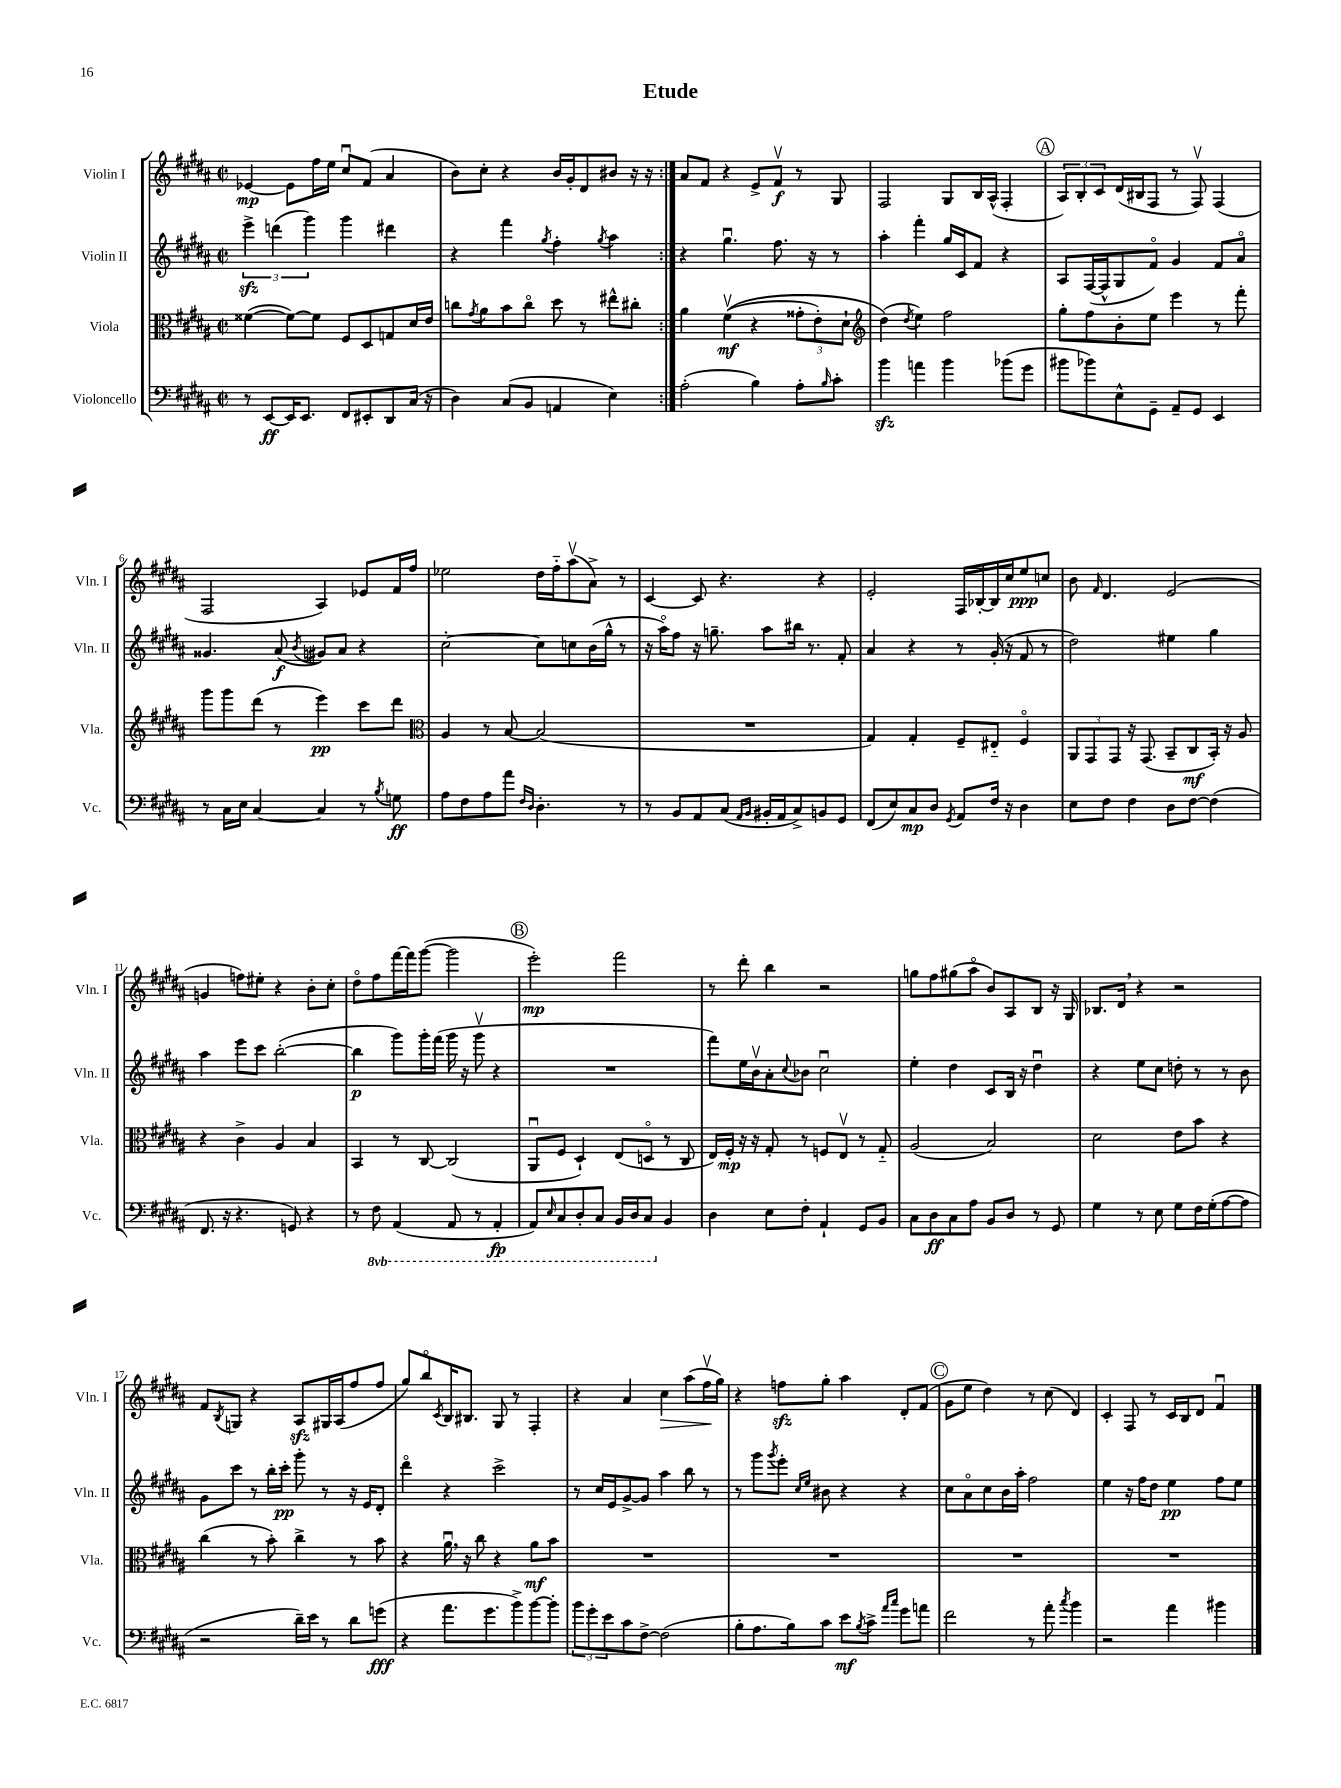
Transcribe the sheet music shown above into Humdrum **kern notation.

**kern	**kern	**kern	**kern
*staff4	*staff3	*staff2	*staff1
*clefF4	*clefC3	*clefG2	*clefG2
*k[f#c#g#d#a#]	*k[f#c#g#d#a#]	*k[f#c#g#d#a#]	*k[f#c#g#d#a#]
*M2/2	*M2/2	*M2/2	*M2/2
*met(c|)	*met(c|)	*met(c|)	*met(c|)
8r	([4f##	6eee^	[4e-
[8EE	.	.	.
.	.	(6ddd	.
16EE]	8f##_)	.	8e-]
8.EE	.	.	.
.	.	6ggg#)	.
.	8f##]	.	16ff#
.	.	.	16ee
8FF#	8F#	4ggg#	8cc#u
8EE#'	8D#	.	(8f#
8DD#	8G	4ddd#	4a#
(16C#	16d#	.	.
16r	16e	.	.
=	=	=	=
4D#)	8cc	4r	8b)
.	8qg#	.	.
.	8a#	.	8cc#'
(8C#	8b	4fff#	4r
8BB	8cco	.	.
.	.	8qgg#	.
4AA	8dd#	4ff#'	16b
.	.	.	16g#'
.	8r	.	8d#
.	.	8qgg#	.
4E)	8ee#^^	4aa#	8b#
.	8cc#'	.	16r
.	.	.	16r
=:|!	=:|!	=:|!	=:|!
(2A#'	4a#	4r	8a#
.	.	.	8f#
.	&((4f#v	4.gg#u	4r
4B)	4r	.	8e^
.	.	8.ff#	8f#v
8A#'	12g##'	.	8r
.	.	16r	.
.	12e')	.	.
16qqB	.	.	.
8c#'	.	8r	8G#
.	12d#`	.	.
=	=	=	=
*	*clefG2	*	*
4b	(4dd#&)	4aa#'	2F#
.	8qdd#	.	.
4a	4ee)	4fff#'	.
4b	2ff#	16gg#	8G#
.	.	16c#	.
.	.	8f#	16B
.	.	.	(16A#^^
(8b-	.	4r	4F#'
8g#	.	.	.
=	=	=	=
8b#	8gg#'	8A#	12A#)
.	.	.	12B'
8b-)	8ff#	([16F#	.
.	.	.	12c#
.	.	16F#^^]	.
8E^^	8b'	8G#	(16d#
.	.	.	16B#
8GG#~	8ee	8f#o)	8F#
8AA#~	4eee	4g#	8r
8GG#	.	.	8F#v)
4EE	8r	8f#	(4F#
.	8fff#'	8a#o	.
=	=	=	=
8r	8ggg#	4.g##	2F#
16C#	8ggg#	.	.
16E	.	.	.
[4C#	(8ddd#	.	.
.	8r	(8a#	.
.	.	8qb	.
4C#]	4eee)	8g#)	4A#)
.	.	8a#	.
8r	8ccc#	4r	8e-
8qB	.	.	.
8G	8ddd#	.	16f#
.	.	.	16ff#
=	=	=	=
*	*clefC3	*	*
8A#	4A#	[2cc#'	2ee-
8F#	.	.	.
8A#	8r	.	.
8a#	[8B	.	.
16qqF#	.	.	.
16qqD#	.	.	.
4.D#'	(2B]	8cc#]	16dd#
.	.	.	16ff#'~
.	.	8cc	(8aa#v
.	.	(16b	8a#^)
.	.	16gg#^^	.
8r	.	8r	8r
=	=	=	=
8r	1r	16r	[4c#
.	.	16aa#o)	.
8BB	.	8ff#	.
8AA#	.	16r	8c#]
.	.	8.gg~	.
(8C#	.	.	4.r
16qqAA#	.	.	.
16qqBB	.	.	.
16BB#'	.	8aa#	.
16AA#	.	.	.
8C#^)	.	16bb#	.
.	.	8.r	.
8BB	.	.	4r
8GG#	.	8f#'	.
=	=	=	=
(8FF#	4G#)	4a#	2e'
8E)	.	.	.
8C#	4G#'	4r	.
8D#	.	.	.
8qGG#	.	.	.
8AA#	8F#~	8r	16F#
.	.	.	[16B-'
16F#	8E#'~	(16g#'	16B-]
16r	.	16r	16cc#
4D#	4F#o	8f#	8ee
.	.	8r	8cc
=	=	=	=
8E	12AA#	2dd#)	8b
.	12GG#	.	.
.	.	.	16qqf#
8F#	.	.	4.d#
.	12GG#	.	.
4F#	16r	.	.
.	(8.GG#	.	.
8D#	8BB~	4ee#	(2e
[8F#	8C#	.	.
(4F#]	16BB')	4gg#	.
.	16r	.	.
.	8A#	.	.
=	=	=	=
8.FF#	4r	4aa#	4g
16r	.	.	.
4.r	4c#^	8eee	8ff)
.	.	8ccc#	8ee#'
.	4A#	([2bb'	4r
8GG)	.	.	.
4r	4B	.	8b'
.	.	.	8cc#'
=	=	=	=
8r	4BB	4bb]	8dd#o
8FF#	.	.	8ff#
(4AAA#	8r	8ggg#)	[16fff#
.	.	.	16fff#]
.	[8C#	16ggg#'	([8ggg#
.	.	(16fff#	.
8AAA#	(2C#]	16ggg#	2ggg#]
.	.	16r	.
8r	.	8ggg#v	.
4AAA#'	.	4r	.
=	=	=	=
8AAA#)	8AA#u	1r	2eee')
16qqEE	.	.	.
8CC#	8F#	.	.
8DD#'	4D#`)	.	.
8CC#	.	.	.
16BBB	(8E	.	2fff#
16DD#	.	.	.
8CC#	8Do	.	.
4BB	8r	.	.
.	8C#	.	.
=	=	=	=
4D#	16E)	8fff#)	8r
.	16F#'	.	.
.	16r	16ee	8ddd#'
.	16r	16bv	.
8E	8G#'	8a#'	4bb
.	.	8qqcc#	.
8F#'	8r	8b-	.
4AA#`	8F	2cc#u	2r
.	8Ev	.	.
8GG#	8r	.	.
8BB	8G#'~	.	.
=	=	=	=
8C#	(2A#	4ee'	8gg
8D#	.	.	8ff#
8C#	.	4dd#	(8gg#
8A#	.	.	8aa#o
8BB	2B)	8c#	8b)
8D#	.	16B	8A#
.	.	16r	.
8r	.	4dd#u	8B
8GG#	.	.	16r
.	.	.	16G#
=	=	=	=
4G#	2d#	4r	8.B-
.	.	.	16d#
8r	.	8ee	4r
8E	.	8cc#	.
8G#	8e	8dd'	2r
16F#	8b	8r	.
(16G#'	.	.	.
[8A#	4r	8r	.
8A#]	.	8b	.
=	=	=	=
2r	(4cc#	8g#	8f#
.	.	.	8qB
.	.	8ccc#	8G
.	8r	8r	4r
.	8b')	16bb'	.
.	.	16ccc#'	.
16d#~)	4cc#^	8ggg#'	8A#
16e	.	.	.
8r	.	8r	16G#
.	.	.	(16A#
8d#	8r	16r	8ff#
.	.	16e	.
(8g	8b	8d#'	8ff#
=	=	=	=
4r	4r	4ddd#o	8gg#)
.	.	.	8bbo
.	.	.	8qc#
8.a#	16a#u	4r	16B
.	16r	.	8.B#
.	8cc#	.	.
8.g#	.	.	.
.	4r	2ccc#^	8G#
8b^)	.	.	8r
[8b	8a#	.	4F#'
8b']	8b	.	.
=	=	=	=
12b	1r	8r	4r
12g#'	.	.	.
.	.	16cc#	.
12e	.	.	.
.	.	16e	.
8c#	.	[8g#^	4a#
[8F#^	.	8g#]	.
(2F#]	.	4aa#	4cc#
.	.	8bb	(8aa#
.	.	8r	16ff#v
.	.	.	16gg#)
=	=	=	=
8B'	1r	8r	4r
8.A#	.	8ggg#	.
.	.	8qggg#	.
.	.	8eee'	8ff
16B)	.	.	.
.	.	16qqcc#	.
.	.	16qqee	.
8c#	.	8b#	8gg#'
8e	.	4r	4aa#
8qB	.	.	.
8c#^	.	.	.
16qqa#	.	.	.
16qqcc#	.	.	.
8g#	.	4r	8d#'
8a	.	.	(8f#
=	=	=	=
2f#	1r	8cc#	8g#
.	.	8a#o	8ee
.	.	8cc#	4dd#)
.	.	16b	.
.	.	16aa#'	.
8r	.	2ff#	8r
8a#'	.	.	(8cc#
8qcc#	.	.	.
4b	.	.	4d#)
=	=	=	=
2r	1r	4ee	4c#'
.	.	16r	8F#
.	.	16ff#	.
.	.	8dd#	8r
4a#	.	4ee	16c#
.	.	.	16B
.	.	.	8d#
4b#	.	8ff#	4f#u
.	.	8ee	.
==	==	==	==
*-	*-	*-	*-
